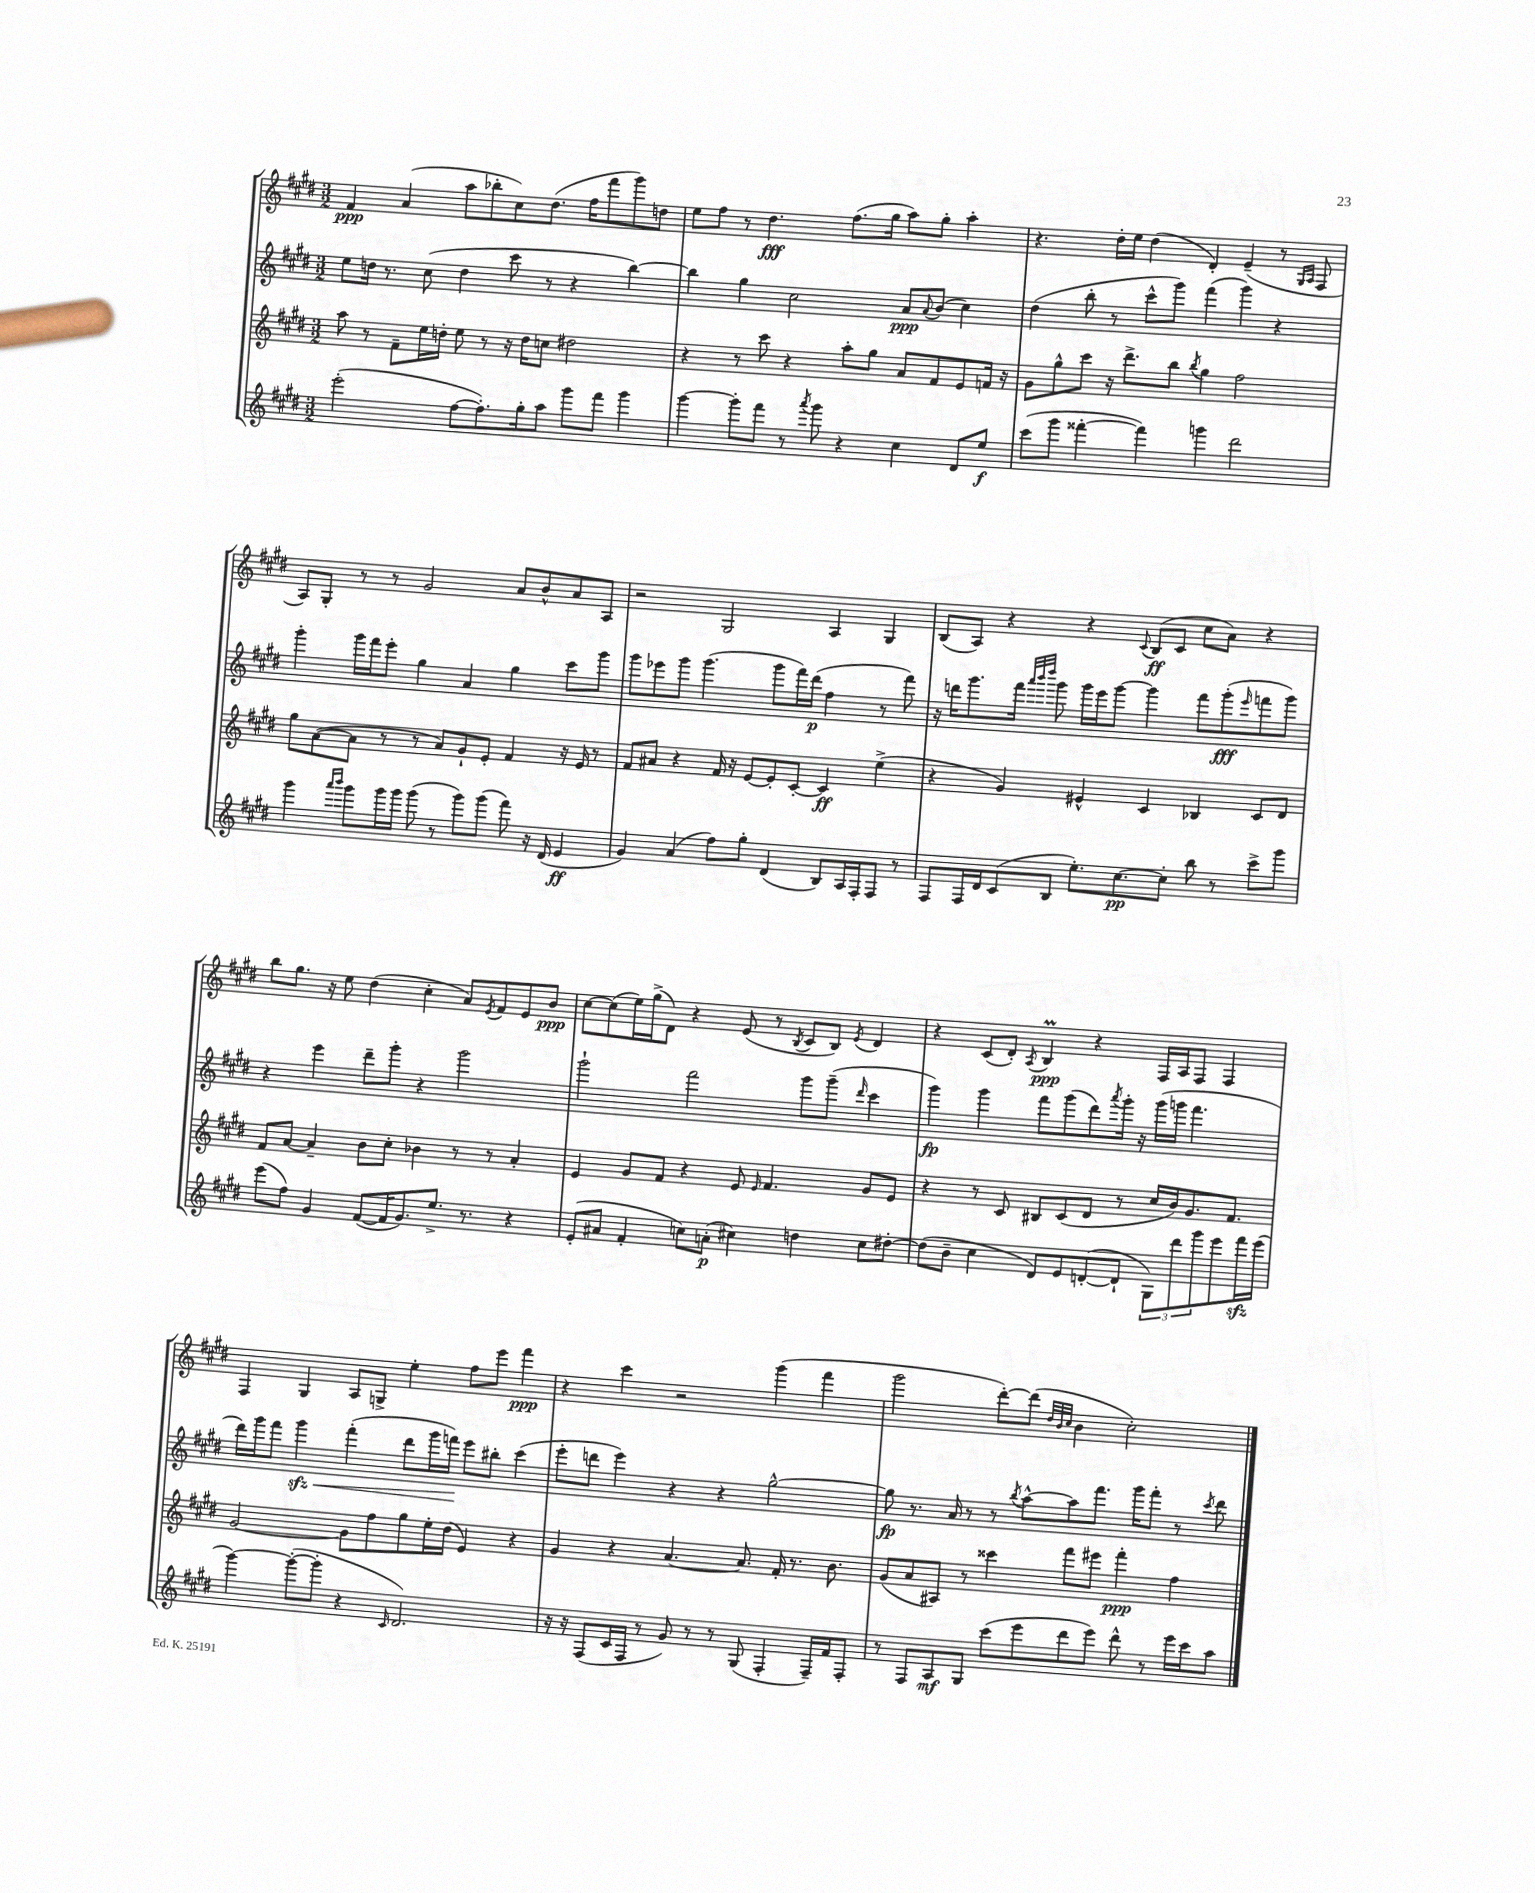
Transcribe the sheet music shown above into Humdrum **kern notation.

**kern	**dynam	**kern	**dynam	**kern	**dynam	**kern	**dynam
*part4	*part4	*part3	*part3	*part2	*part2	*part1	*part1
*staff4	*staff4	*staff3	*staff3	*staff2	*staff2	*staff1	*staff1
*clefG2	*	*clefG2	*	*clefG2	*	*clefG2	*
*k[f#c#g#d#]	*	*k[f#c#g#d#]	*	*k[f#c#g#d#]	*	*k[f#c#g#d#]	*
*M3/2	*	*M3/2	*	*M3/2	*	*M3/2	*
=45	=45	=45	=45	=45	=45	=45	=45
(2eee'\	.	8aa\	.	8ee\L	.	4f#/	ppp
.	.	8r	.	16ddn\Jk	.	.	.
.	.	.	.	8.r	.	.	.
.	.	8f#~\L	.	.	.	(4a/	.
.	.	16ee\L	.	(8cc#\	.	.	.
.	.	16ddn'\JJ	.	.	.	.	.
[8ff#\L	.	8ee\	.	4dd\	.	8aa\L	.
8.ff#'\])	.	8r	.	.	.	8bb-X'\	.
.	.	16r	.	8ccc#\	.	8cc#\)	.
16gg#'\k	.	16dd\KL	.	.	.	.	.
8aa\J	.	8ccn\J	.	8r	.	(8.dd#\J	.
8ggg#\L	.	2dd#X\	.	4r	.	.	.
.	.	.	.	.	.	16ff#\KL	.
8fff#\J	.	.	.	.	.	8fff#\	.
4ggg#\	.	.	.	[4bb\)	.	8ggg#\)	.
.	.	.	.	.	.	8ddn\J	.
=46	=46	=46	=46	=46	=46	=46	=46
[4ggg#\	.	4r	.	4bb\]	.	8ee\L	.
.	.	.	.	.	.	8ff#\J	.
8ggg#'\L]	.	8r	.	4gg#\	.	8r	.
8fff#\J	.	8ccc#\	.	.	.	4.dd#\	fff
8r	.	4r	.	2cc#\	.	.	.
8qaaa/	.	.	.	.	.	.	.
8ggg#\	.	.	.	.	.	.	.
4r	.	8aa'\L	.	.	.	(8.ff#\L	.
.	.	8gg#\J	.	.	.	.	.
.	.	.	.	.	.	16gg#\Jk	.
4cc#\	.	8a/L	.	8a/L	ppp	8aa\L)	.
.	.	.	.	8qqa/	.	.	.
.	.	8f#/	.	(8b/J	.	8gg#'\J	.
8d#/L	.	8e/	.	4cc#\)	.	4aa'\	.
8ee/J	f	16fn/Jk	.	.	.	.	.
.	.	16r	.	.	.	.	.
=47	=47	=47	=47	=47	=47	=47	=47
(8ccc#\L	.	8g#\L	.	(4dd#\	.	4.r	.
8ggg#\J	.	8gg#^^\	.	.	.	.	.
[4fff##X'\	.	8ccc#\J	.	8bb'\	.	.	.
.	.	16r	.	8r	.	16dd#'\LL	.
.	.	8.ddd#^\L	.	.	.	16ee\JJ	.
4fff##\])	.	.	.	8ccc#^^\L	.	(4dd#\	.
.	.	8bb\J	.	8ggg#\J)	.	.	.
.	.	8qbb/	.	.	.	.	.
4gggn\	.	4gg#\	.	(4fff#\	.	4d#'/)	.
2ddd#\	.	2ff#\	.	4ggg#\)	.	(4e~/	.
.	.	.	.	4r	.	8r	.
.	.	.	.	.	.	16qqG#/LL	.
.	.	.	.	.	.	16qqA/JJ	.
.	.	.	.	.	.	8F#/	.
!!LO:LB:g=z
=48	=48	=48	=48	=48	=48	=48	=48
4ggg#\	.	8gg#\L	.	4ggg#'\	.	8A/L)	.
.	.	([8a\	.	.	.	8G#'/J	.
16qqaaa/LL	.	.	.	.	.	.	.
16qqbbb/JJ	.	.	.	.	.	.	.
8ggg#\L	.	8a\J]	.	16ggg#\LL	.	8r	.
.	.	.	.	16fff#\J	.	.	.
16ggg#\L	.	8r	.	8eee'\J	.	8r	.
16ggg#\JJ	.	.	.	.	.	.	.
(8ggg#\	.	8r	.	4gg#\	.	2g#/	.
8r	.	8a/L)	.	.	.	.	.
8ggg#\L)	.	8g#`/	.	4a/	.	.	.
(8ggg#\J	.	8e'/J	.	.	.	.	.
8fff#\)	.	4f#/	.	4gg#\	.	8a/L	.
16r	.	.	.	.	.	8b^^/	.
(16d#/	.	.	.	.	.	.	.
4e/	ff	16r	.	8ccc#\L	.	8a/	.
.	.	16e/	.	.	.	.	.
.	.	8r	.	8ggg#\J	.	8A/J	.
=49	=49	=49	=49	=49	=49	=49	=49
4g#/)	.	8f#/L	.	8ggg#\L	.	2r	.
.	.	8a#X/J	.	8eee-X\	.	.	.
(4a/	.	4r	.	8ggg#\J	.	.	.
.	.	.	.	(4.ggg#\	.	.	.
8ff#\L)	.	16f#/	.	.	.	2G#/	.
.	.	16r	.	.	.	.	.
8gg#'\J	.	[8e/L	.	.	.	.	.
(4d#/	.	8e'/]	.	8ggg#\L	.	.	.
.	.	[8c#'/J	.	16fff#\L)	.	.	.
.	.	.	.	(16ddd#\JJ	p	.	.
8B/L)	.	4c#/]	ff	4ff#\	.	4A/	.
16A/L	.	.	.	.	.	.	.
16F#'/J	.	.	.	.	.	.	.
8F#/J	.	(4ee^\	.	8r	.	4G#/	.
8r	.	.	.	8fff#\)	.	.	.
=50	=50	=50	=50	=50	=50	=50	=50
8F#/L	.	4r	.	16r	.	(8B/L	.
.	.	.	.	16dddn\KL	.	.	.
16F#/L	.	.	.	8.ggg#\	.	8A/J)	.
16d#/J	.	.	.	.	.	.	.
(8c#/	.	4g#/)	.	.	.	4r	.
.	.	.	.	16fff#\Jk	.	.	.
.	.	.	.	32qqaaa/LLL	.	.	.
.	.	.	.	32qqbbb/	.	.	.
.	.	.	.	32qqdddd#/JJJ	.	.	.
8B/J	.	.	.	8ggg#\	.	.	.
8.ee'\L)	.	4e#X^^/	.	16ggg#\LL	.	4r	.
.	.	.	.	16eee\J	.	.	.
.	.	.	.	[8ggg#\J	.	.	.
[8.cc#\	pp	.	.	.	.	.	.
.	.	.	.	.	.	8qqc#/	.
.	.	4c#/	.	4ggg#\]	.	(8B/L	ff
8cc#'\J]	.	.	.	.	.	8c#/J	.
8bb\	.	4B-X/	.	8fff#\L	.	8cc#\L	.
8r	.	.	.	(8ggg#'\	fff	8a\J)	.
.	.	.	.	16qqeee/	.	.	.
8ccc#^\L	.	8c#/L	.	8fffn\	.	4r	.
8ggg#\J	.	8d#/J	.	8ggg#\J)	.	.	.
!!LO:LB:g=z
=51	=51	=51	=51	=51	=51	=51	=51
(8eee\L	.	8f#/L	.	4r	.	8bb\L	.
8ff#\J)	.	[8a/J	.	.	.	8.gg#\J	.
4g#/	.	4a~/]	.	4eee\	.	.	.
.	.	.	.	.	.	16r	.
.	.	.	.	.	.	8ee\	.
([8f#/L	.	8b\L	.	8ddd#~\L	.	(4dd#\	.
16f#/K]	.	8cc#'\J	.	8ggg#'\J	.	.	.
8.g#/)	.	.	.	.	.	.	.
.	.	4b-X\	.	4r	.	4cc#'\	.
8.ee^/J	.	.	.	.	.	.	.
.	.	8r	.	2ggg#\	.	8a/L)	.
8.r	.	.	.	.	.	.	.
.	.	.	.	.	.	8qe/	.
.	.	8r	.	.	.	8f#/	.
4r	.	4a'/	.	.	.	8e/	.
.	.	.	.	.	.	8b/J	ppp
=52	=52	=52	=52	=52	=52	=52	=52
(8e'/L	.	4e/	.	2ggg#`\	.	[8cc#\L	.
8a#X/J	.	.	.	.	.	(8cc#\]	.
4f#'/	.	8g#/L	.	.	.	16ee\L)	.
.	.	.	.	.	.	(16gg#^\J	.
.	.	8f#/J	.	.	.	8d#\J)	.
8ccn\L)	.	4r	.	2fff#\	.	4r	.
(8an'\J	p	.	.	.	.	.	.
4cc#X\)	.	8e/	.	.	.	(8e/	.
.	.	16qqe/	.	.	.	.	.
.	.	4.f#/	.	.	.	8r	.
.	.	.	.	.	.	8qB/	.
4ddn\	.	.	.	8ggg#\L	.	8c#/L	.
.	.	.	.	(8ggg#~\J	.	8B/J)	.
.	.	.	.	16qqddd#/	.	8qe/	.
8cc#\L	.	8g#/L	.	4ccc#\	.	4d#/	.
[8dd#X'\J	.	8e/J	.	.	.	.	.
=53	=53	=53	=53	=53	=53	=53	=53
(8dd#\L]	.	4r	.	4ggg#\)	fp	4r	.
8b~\J	.	.	.	.	.	.	.
4cc#\	.	8r	.	4ggg#\	.	(8c#/L	.
.	.	8c#/	.	.	.	8d#'/J)	.
.	.	.	.	.	.	8qA/	.
8d#/L)	.	8B#X/L	.	8fff#\L	.	4BM/	ppp
8e/	.	(8c#/	.	(8ggg#\	.	.	.
([8dn'/	.	8d#/J	.	8ddd#\)	.	4r	.
.	.	.	.	8qaaa/	.	.	.
8d`/J]	.	8r	.	16ggg#'\Jk	.	.	.
.	.	.	.	16r	.	.	.
12G#\L)	.	16cc#/LL	.	(16ggg#\LL	.	16F#/LL	.
.	.	16b/J)	.	16gggn\JJ	.	16A/J	.
12ddd#\	.	.	.	.	.	.	.
.	.	8.g#/	.	4.fff#\	.	8F#/J	.
12ggg#\	.	.	.	.	.	.	.
8eee\	.	.	.	.	.	4F#/	.
.	.	8.f#/J	.	.	.	.	.
16fff#zz\L	.	.	.	.	.	.	.
(16eee\JJ	.	.	.	.	.	.	.
!!LO:LB:g=z
=54	=54	=54	=54	=54	=54	=54	=54
[4ggg#\)	.	[2g#/	.	16ddd#\LL)	.	4F#/	.
.	.	.	.	16ggg#\J	.	.	.
.	.	.	.	8fff#\J	.	.	.
!	!	!	!	!	!LO:HP:b	!	!
(8ggg#'\L_	.	.	.	4ggg#zz\	<	4G#/	.
8ggg#'\J]	.	.	.	.	.	.	.
4r	.	8g#\L]	.	(4fff#'\	.	8A/L	.
.	.	8ff#\	.	.	.	8Gn^/J	.
16qqc#/	.	.	.	.	.	.	.
2.d#/)	.	8gg#\	.	8ddd#\L	.	4ee'\	.
.	.	16ee'\L	.	16ggg#\L	.	.	.
.	.	(16dd#\JJ	.	16fffn\JJ)	.	.	.
.	.	4e/)	.	8eee\L	[	8ff#\L	.
.	.	.	.	8bb#X'\J	.	8eee\J	.
.	.	4r	.	(4ccc#\	.	4fff#\	ppp
=55	=55	=55	=55	=55	=55	=55	=55
16r	.	4g#/	.	8eee'\L	.	4r	.
16r	.	.	.	.	.	.	.
(8F#/L	.	.	.	8dddn\J	.	.	.
16c#/L	.	4r	.	4eee\)	.	4ccc#\	.
16F#/JJ	.	.	.	.	.	.	.
8r	.	.	.	.	.	.	.
8g#/)	.	[4.a/	.	4r	.	2r	.
8r	.	.	.	.	.	.	.
8r	.	.	.	4r	.	.	.
(8G#/	.	8.a/]	.	.	.	.	.
4F#'/	.	.	.	[2gg#^^\	.	(4ggg#\	.
.	.	16f#'/	.	.	.	.	.
.	.	8.r	.	.	.	.	.
16F#~/LL)	.	.	.	.	.	4fff#\	.
16f#/J	.	8.b\	.	.	.	.	.
8F#'/J	.	.	.	.	.	.	.
=56	=56	=56	=56	=56	=56	=56	=56
8r	.	(8g#/L	.	8gg#\]	fp	2ggg#\	.
8F#/L	.	8a/	.	8.r	.	.	.
8A/	mf	8A#X/J)	.	.	.	.	.
.	.	.	.	16a/	.	.	.
8G#/J	.	8r	.	8r	.	.	.
(8ccc#\L	.	4ccc##X\	.	8r	.	[8ddd#'\L)	.
.	.	.	.	8qbb/	.	.	.
8eee\	.	.	.	[8aa^^\L	.	(8ddd#\J]	.
.	.	.	.	.	.	32qqdd#/LLL	.
.	.	.	.	.	.	32qqb/	.
.	.	.	.	.	.	32qqcc#/JJJ	.
8ddd#\	.	8fff#\L	.	8aa\]	.	4b\	.
8eee\J)	.	8eee#X\J	.	8.fff#\J	.	.	.
8ddd#^^\	.	4fff#'\	ppp	.	.	2cc#'\)	.
.	.	.	.	16ggg#\KL	.	.	.
8r	.	.	.	8fff#'\J	.	.	.
16eee\LL	.	4ff#\	.	8r	.	.	.
16ccc#\J	.	.	.	.	.	.	.
.	.	.	.	8qccc#/	.	.	.
8aa\J	.	.	.	8ddd#\	.	.	.
==	==	==	==	==	==	==	==
*-	*-	*-	*-	*-	*-	*-	*-
